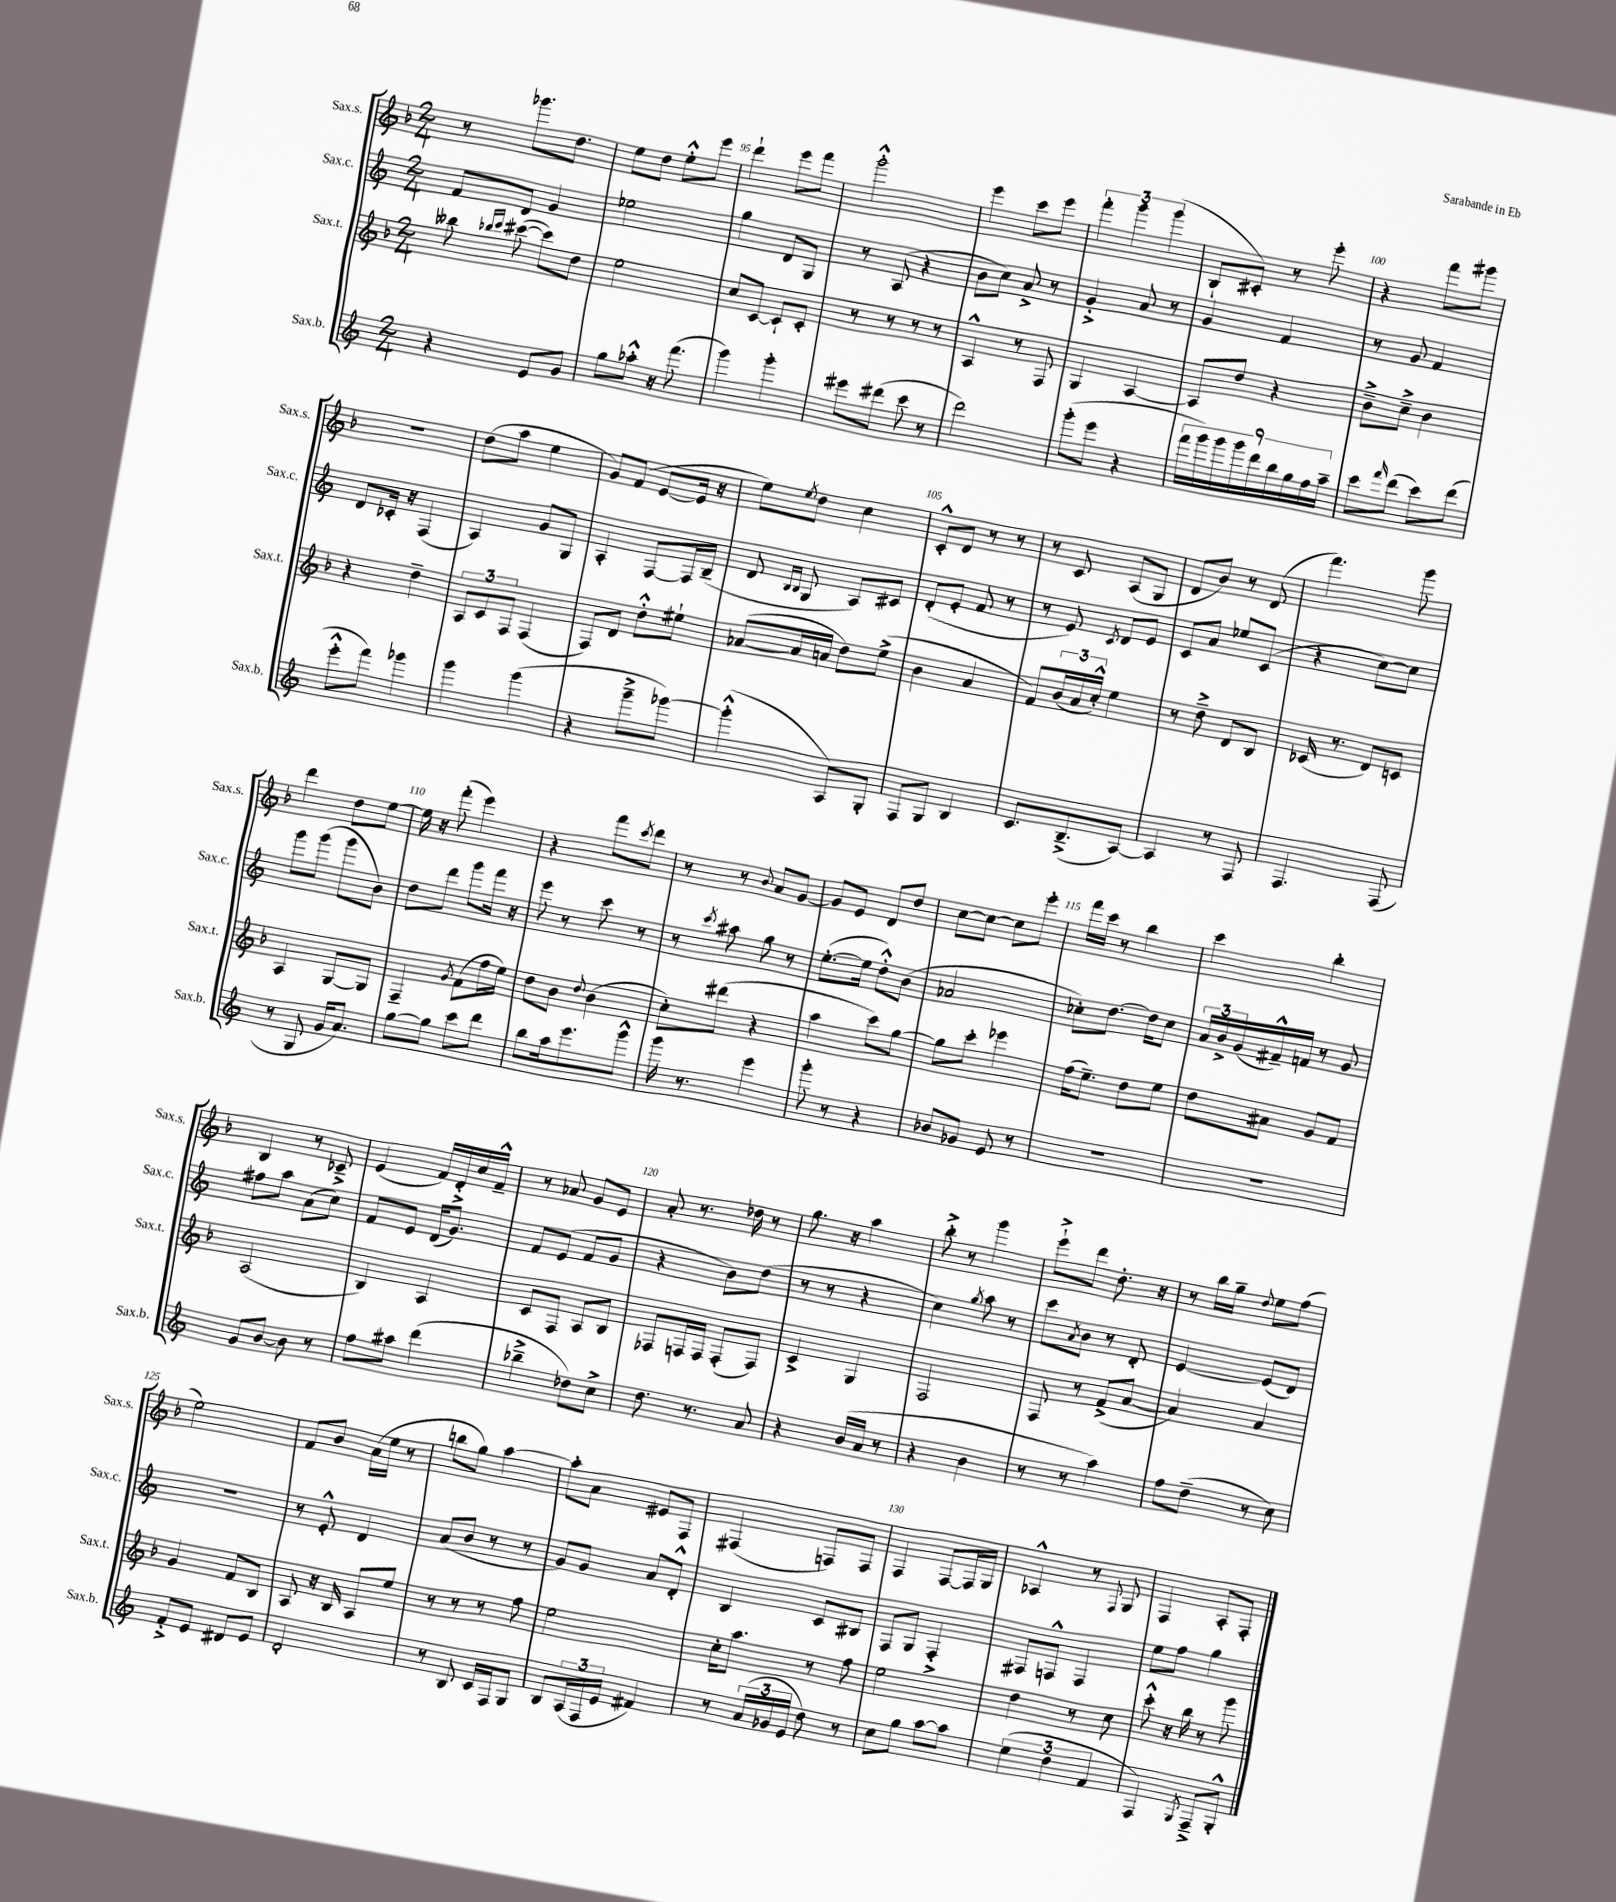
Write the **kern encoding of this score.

**kern	**kern	**kern	**kern
*part4	*part3	*part2	*part1
*staff4	*staff3	*staff2	*staff1
*I"Sax.b.	*I"Sax.t.	*I"Sax.c.	*I"Sax.s.
*I'Sax.b.	*I'Sax.t.	*I'Sax.c.	*I'Sax.s.
*clefG2	*clefG2	*clefG2	*clefG2
*k[]	*k[b-]	*k[]	*k[b-]
*M2/4	*M2/4	*M2/4	*M2/4
=93	=93	=93	=93
4r	8bb--X\	8f/L	8r
.	16qqbb-X/LL	.	.
.	16qqccc/JJ	.	.
.	([8ccc#X\	8d/J	8.ggg-X\L
8e/L	8ccc#\L])	4g/	.
.	.	.	8.dd\J
8g/J	8dd\J	.	.
=94	=94	=94	=94
8gg\L	2ee\	2ee-X\	8ee\L
8aa-X'^^\J	.	.	8dd\J
16r	.	.	8ee'^^\L
(8.fff\	.	.	.
.	.	.	8eee\J
=95	=95	=95	=95
4ggg\)	8cc/L	4gg\	4ddd`\
.	[8c/J	.	.
4ggg'\	8c`/L]	8d/L	8eee\L
.	8c'/J	8G/J	8fff\J
=96	=96	=96	=96
8eee#X\L	8r	8r	2ggg'^^\
(8ddd#X\J	8r	(8A/	.
8ccc\	8r	4r	.
8r	8r	.	.
=97	=97	=97	=97
2ddd\)	4A^^/	8b\L	4eee\
.	.	8cc\J)	.
.	8r	8a^/	8ccc\L
.	8F/	8r	8eee\J
=98	=98	=98	=98
(8ggg'\L	4G/	4g'^/	6fff'\
8eee\J	.	.	.
.	.	.	6ggg\
4r	[4A/	8a/	.
.	.	.	(6ggg\
.	.	8r	.
=99	=99	=99	=99
18fff\LL	8A/L]	4g/	8B-`/L
18ggg\)	.	.	.
18ggg\	.	.	.
.	8dd/J	.	8c#X'/J)
18ggg\	.	.	.
18ddd\	.	.	.
.	4r	4f/	8r
18bb\	.	.	.
18gg\	.	.	.
.	.	.	8eee'\
18ff\	.	.	.
18aa~\JJ	.	.	.
=100	=100	=100	=100
8ccc\L	8b-~^\L	8r	4r
16qqfff/	.	.	.
(8ddd\J	8cc~^\J	8g/	.
8ccc\L)	4b-\	4f/	8fff\L
(8ddd\J	.	.	8ggg#X\J
!!LO:LB:g=z
=101	=101	=101	=101
8eee'^^\L	4r	8d/L	2r
8fff\J)	.	16c-X'/Jk	.
.	.	16r	.
4ggg-X\	4dd~\	(4F/	.
=102	=102	=102	=102
4ggg\	12A/L	4A/)	(8dd\L
.	12c/	.	.
.	.	.	8aa\J
.	12F/J	.	.
(4ggg\	(4F/	8g/L	4ee\
.	.	8G/J	.
=103	=103	=103	=103
4r	8F/L)	4A'/	8g/L)
.	8d/J	.	(8f/J
8ggg~^\L	8dd'^^\L	[8F/L	[8e/L
[8ggg-X\J)	8ee#X`\J	16F/L]	16e/Jk]
.	.	(16B~/JJ	16r
=104	=104	=104	=104
(4ggg-'^^\]	([8a-X/L	8d/	8ee\L)
.	.	16qqB/LL	.
.	.	16qqB/JJ	8qee/
.	16a-/L]	8G/	8dd\J
.	16an/JJ	.	.
8A/L)	8dd\L)	8A/L)	4cc\
8G'/J	(8ee^\J	8c#X/J	.
=105	=105	=105	=105
8F/L	4b-\	(8d'/L	8c'^^/L
8G/J	.	8e'/J	8d/J
4B/	4a/	8f/	8r
.	.	8r	8r
=106	=106	=106	=106
8.c/L	8f/L)	8r	8r
.	(24b-/L	8e/)	8c/
.	24a/	.	.
(8.B~^/	.	.	.
.	24cc'^^/JJ)	.	.
.	.	8qc/	.
.	4ee\	8d/L	(8A/L
[8A/J)	.	8e/J	8G/J
=107	=107	=107	=107
4A/]	8r	8c/L	8d/L
.	8dd~^\	8a/J	8b-/J)
8r	8d/L	8ee-X/L	8r
8F/	8B-/J	(8c/J	(8d/
=108	=108	=108	=108
4.F/	(16c-X/	4r	4.fff\)
.	8.r	.	.
.	8d/L)	[8cc\L)	.
(8F/	8cn/J	8cc\J]	8ggg\
!!LO:LB:g=z
=109	=109	=109	=109
8r	4A/	8ggg\L	4ddd\
8G/	.	(8ggg\J	.
16g/KL	[8G/L	8ggg\L	8dd\L
8.a/J)	.	.	.
.	8G/J]	8b\J)	[8ee\J
=110	=110	=110	=110
[8gg\L	4F~/	8dd\L	16ee\]
.	.	.	16r
8gg\J]	.	8ddd\J	(8fff'\
.	8qg/	.	.
8ccc\L	(8f\L	8ggg\L	4eee\)
8ddd\J	16ff\L	16fff\Jk	.
.	16ee\JJ)	16r	.
=111	=111	=111	=111
8bb\L	8dd\L	8eee\	4r
16aa\k	8b-\J	8r	.
8.eee\	.	.	.
.	8qqdd/	.	.
.	(4b-\	8ccc\	8fff\L
.	.	.	8qccc/
8ggg^^\J	.	8r	8ddd\J
=112	=112	=112	=112
16ggg\	8cc'\L)	8r	8r
8.r	.	.	.
.	.	8qccc/	.
.	(8ddd#X\J	8aa#X\	8r
.	.	.	8qqb-/
4eee\	4r	8gg\	8a/L
.	.	8r	[8g/J
=113	=113	=113	=113
8ggg'\	4aa\	([8.ee'\L	8g/L]
8r	.	.	8e/J
.	.	16ee\Jk]	.
4r	8ccc\L)	8dd'^^\L)	8d/L
.	[8gg\J	(8b\J	8dd/J
=114	=114	=114	=114
8b-X/L	8gg\L]	2a-X/	[8cc\L
8g-X/J	8ccc'\J	.	8cc\J_
8e/	4eee-X\	.	8cc\L]
8r	.	.	8eee'\J
=115	=115	=115	=115
2r	(16ff\KL	8cc-X'\L)	16fff\LL
.	8.ee~\J)	.	16ccc\JJ
.	.	[8.dd\J	8r
.	8dd\L	.	4bb-\
.	.	16dd\KL]	.
.	8ee\J	8cc-\J	.
=116	=116	=116	=116
2r	8dd\L	24a/LL	4ccc\
.	.	24b^/	.
.	.	(24g/	.
.	8a#X\J	16f#X~^^/)	.
.	.	16fn/JJ	.
.	8g/L	8r	4bb-'\
.	8f/J	8g/	.
!!LO:LB:g=z
=117	=117	=117	=117
8g/L	(2A/	8ff#X\L	4B-/
[8b/J	.	8aa\J	.
8b\]	.	(8a\L	8r
8r	.	8cc\J)	8c-X~^/
=118	=118	=118	=118
8ff\L	4B-/)	8f/L	(4e/
8aa#X\J	.	8e/J	.
(4ddd\	4A/	(16d/KL	16f/LL)
.	.	8.g/J)	16d'^/
.	.	.	16cc/
.	.	.	16f~^^/JJ
=119	=119	=119	=119
4bb-X~^\	8c/L	8f/L	8r
.	8F/J	(8e/J	8a-X/
8dd-X\L)	8A/L	8f/L	8g/L
8cc^\J	8B-/J	8g/J	8e/J
=120	=120	=120	=120
8.dd\	8F-X/L	4r	8a'/
.	16Fn/L	.	8.r
8.r	16F/JJ	.	.
.	(8F'/L	8b\L)	.
.	.	.	16dd-X\
8a/	8F/J)	(8dd\J	8r
=121	=121	=121	=121
4r	4c^/	8r	8.gg\
.	.	8r	.
.	.	.	16r
(16b/LL	4G/	4r	4aa\
16a/JJ	.	.	.
8r	.	.	.
=122	=122	=122	=122
4r	2F/	4cc\)	8bb-'^\
.	.	.	8r
.	.	8qgg/	.
4b\	.	8aa\	4ggg\
.	.	8r	.
=123	=123	=123	=123
8r	8F/	8ccc\L	8eee`^\L
.	.	8qa/	.
8r	8r	8b\J	8ddd\J
4aa\)	(8f^/L	8r	8.dd'\
.	[8a/J	8d'/	.
.	.	.	16r
=124	=124	=124	=124
8ff\L	4a/])	[4e/	8r
(8dd~\J	.	.	16bb-\LL
.	.	.	16gg~\JJ
.	.	.	8qqdd/
8r	4a/	(8e/L]	8ee\L
8cc\)	.	8d/J)	(8ff\J
!!LO:LB:g=z
=125	=125	=125	=125
8f'^/L	4g/	2r	2ee\)
8e/J	.	.	.
8d#X/L	8f/L	.	.
8e/J	8B-/J	.	.
=126	=126	=126	=126
2d'/	8A/	8r	8f/L
.	16r	8e'^^/	8b-/J
.	16B-/	.	.
.	8A/L	4d/	(16a\LL
.	.	.	16ee\JJ
.	8ee/J	.	8r
=127	=127	=127	=127
8r	8r	(8a/L	8bbn\L
8B/	8r	8b/J	8gg\J)
16c/LL	8r	8r	[4aa\
16F/J	.	.	.
8G/J	8ff\	8r	.
=128	=128	=128	=128
8B/L	2ee\	8g/L)	8aa'\L]
(24A/L	.	8g/J	8a\J
24F/	.	.	.
24e/JJ	.	.	.
4f#X/)	.	8a/L	8e#X/L
.	.	8d'^^/J	8F/J
=129	=129	=129	=129
8r	16cc'\KL	4B/	(4F#X/
.	8.aa\J	.	.
(24a/LL	.	.	.
24g-X/	.	.	.
24e/JJ	.	.	.
8dd\)	8r	8c/L	8Fn/L)
8r	8ff\	8B#X/J	8F/J
=130	=130	=130	=130
8cc\L	2ee\	8F/L	4F/
8gg\J	.	8G/J	.
[8aa\L	.	4F'^/	[8F/L
8aa\J]	.	.	16F/L]
.	.	.	16G/JJ
=131	=131	=131	=131
(6ee\	4dd\	8F#X/L	4A-X^^/
.	.	8Fn^^/J	.
6dd\	.	.	.
.	8r	4F/	8r
6f/	.	.	.
.	.	.	8qqF/
.	8cc\	.	8G/
=132	=132	=132	=132
4F/)	8ccc'^^\	8ee\L	4F/
.	16r	8ff\J	.
.	16bb-\	.	.
8qG/	.	.	.
8F~^/L	8r	4gg\	8A'/L
8G'^^/J	8ggg\	.	8F'/J
==	==	==	==
*-	*-	*-	*-
